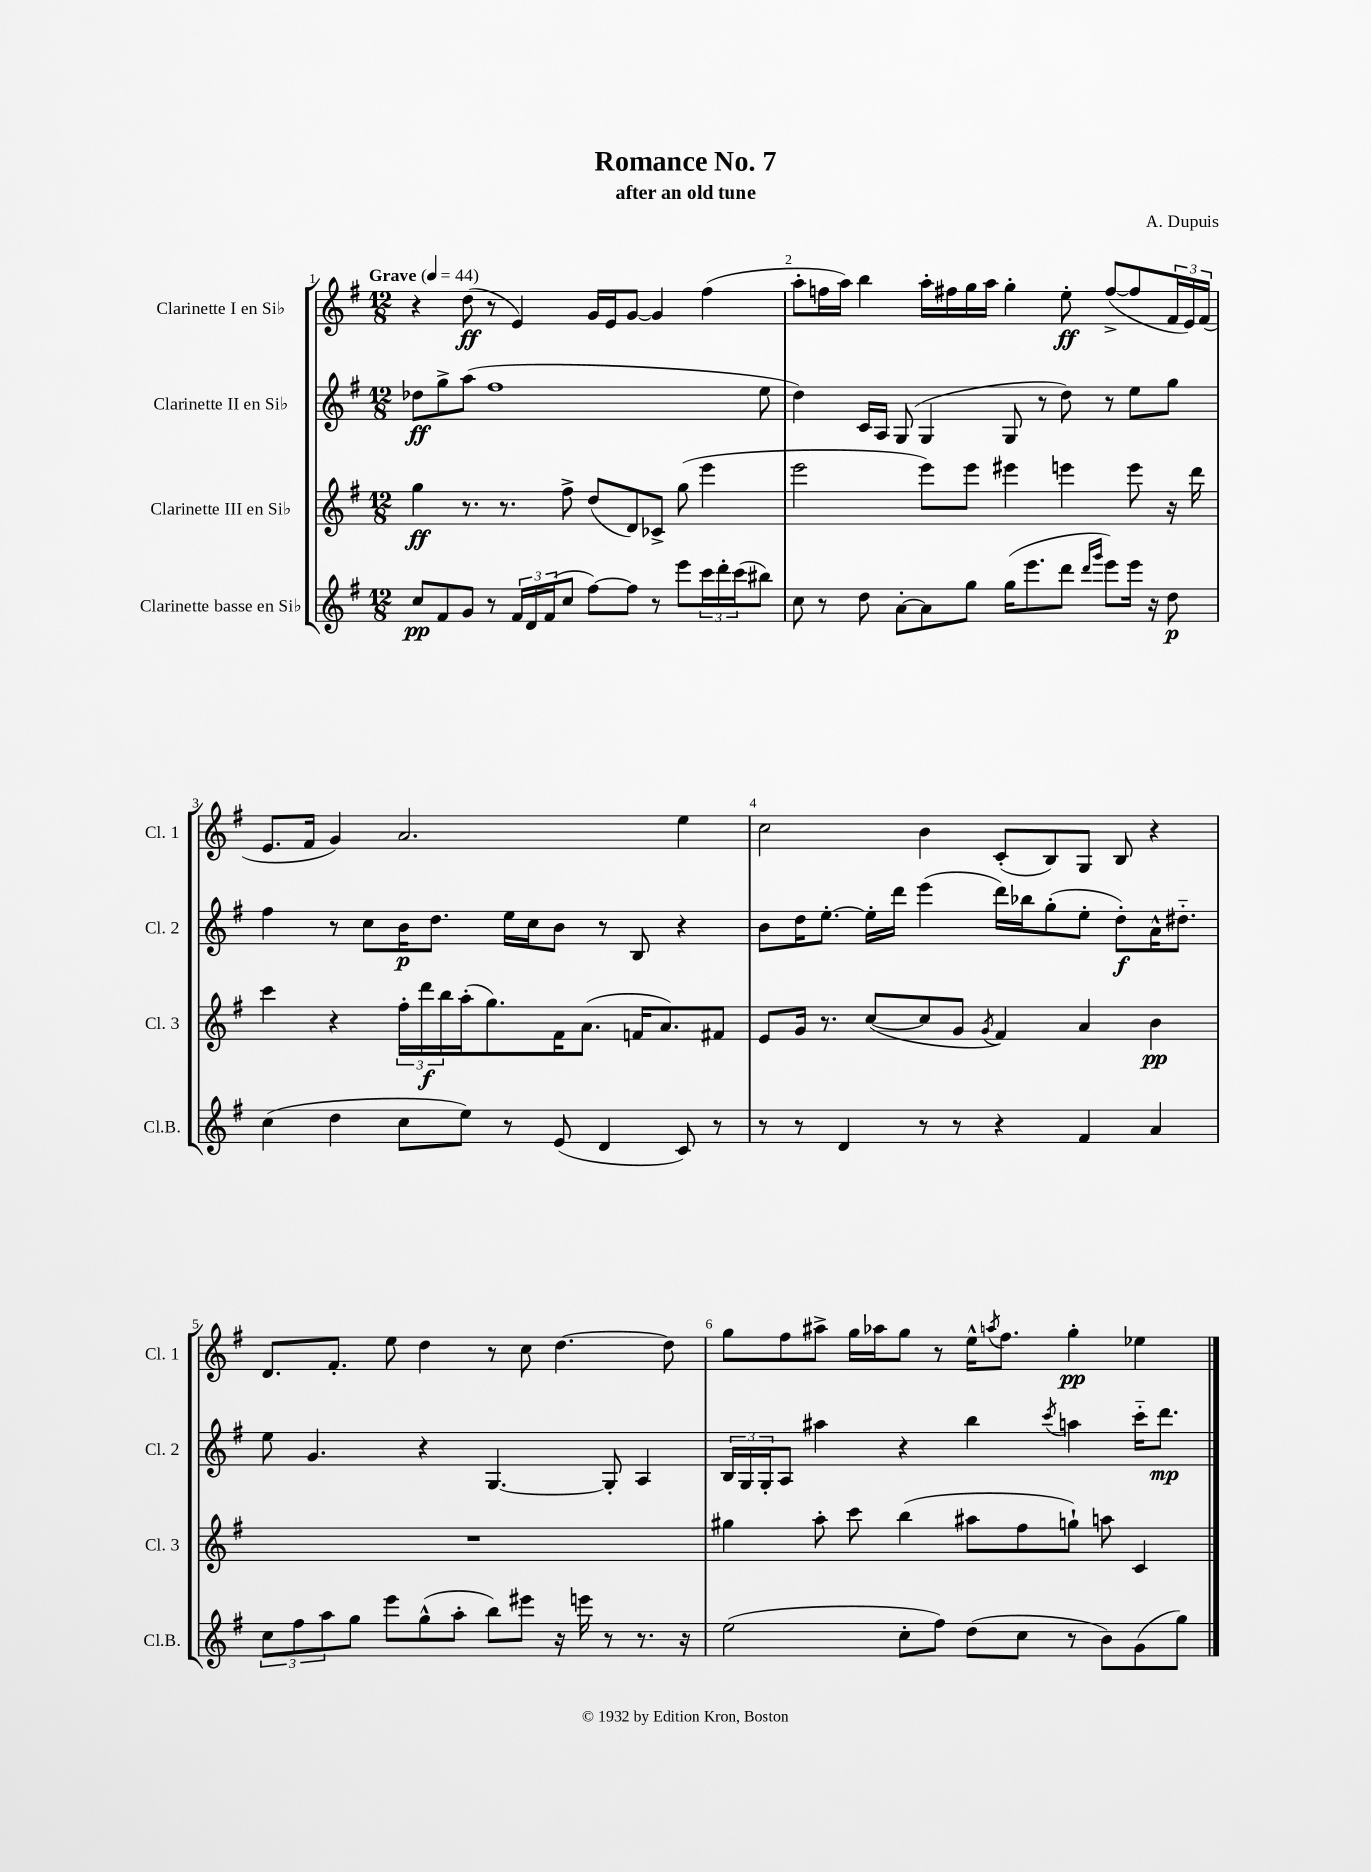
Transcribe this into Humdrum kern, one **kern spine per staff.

**kern	**kern	**kern	**kern
*staff4	*staff3	*staff2	*staff1
*clefG2	*clefG2	*clefG2	*clefG2
*k[f#]	*k[f#]	*k[f#]	*k[f#]
*M12/8	*M12/8	*M12/8	*M12/8
*MM44	*MM44	*MM44	*MM44
8cc	4gg	8dd-	4r
8f#	.	8gg^	.
8g	8.r	(8aa	(8dd
8r	.	1ff#	8r
.	8.r	.	.
24f#	.	.	4e)
24d	.	.	.
(24f#	.	.	.
8cc	8ff#^	.	.
[8ff#)	(8dd	.	16g
.	.	.	16e
8ff#]	8d)	.	[8g
8r	8c-^	.	4g]
8eee	(8gg	.	.
24ccc	4eee	.	(4ff#
24ddd'	.	.	.
(24ccc	.	.	.
8bb#)	.	8ee	.
=	=	=	=
8cc	2eee	4dd)	8aa'
8r	.	.	16ff
.	.	.	16aa)
8dd	.	16c	4bb
.	.	16A	.
[8a'	.	(8G	.
8a]	8eee)	4G	16aa'
.	.	.	16ff#
8gg	8eee	.	16gg
.	.	.	16aa
(16gg	4eee#	8G	4gg'
8.eee	.	.	.
.	.	8r	.
8ddd	4eee	8dd)	8ee'
16qqddd	.	.	.
16qqggg	.	.	.
8eee)	.	8r	([8ff#^
16eee	8eee	8ee	8ff#]
16r	.	.	.
8dd	16r	8gg	24f#
.	.	.	24e)
.	16ddd	.	.
.	.	.	(24f#
=	=	=	=
(4cc	4ccc	4ff#	8.e
.	.	.	16f#
4dd	4r	8r	4g)
.	.	8cc	.
8cc	24ff#'	16b	2.a
.	24ddd	.	.
.	.	8.dd	.
.	24bb	.	.
8ee)	(16aa'	.	.
.	8.gg)	.	.
8r	.	16ee	.
.	.	16cc	.
(8e	16f#	8b	.
.	(8.a	.	.
4d	.	8r	.
.	16f	8B	.
.	8.a)	.	.
8c)	.	4r	4ee
8r	8f#	.	.
=	=	=	=
8r	8e	8b	2cc
8r	16g	16dd	.
.	8.r	[8.ee'	.
4d	.	.	.
.	([8cc	16ee']	.
.	.	16ddd	.
8r	8cc]	(4eee	4b
8r	8g	.	.
.	8qg	.	.
4r	4f#)	16ddd)	(8c'
.	.	16bb-	.
.	.	(8gg'	8B)
4f#	4a	8ee'	8G
.	.	8dd')	8B
4a	4b	16a^^	4r
.	.	8.dd#'~	.
=	=	=	=
12cc	1.r	8ee	8.d
12ff#	.	.	.
.	.	4.g	.
12aa	.	.	.
.	.	.	8.f#'
8gg	.	.	.
8eee	.	.	8ee
(8gg^^	.	4r	4dd
8aa'	.	.	.
8bb)	.	[4.G	8r
8eee#	.	.	8cc
16r	.	.	[4.dd
16eee	.	.	.
8r	.	8G']	.
8.r	.	4A	.
.	.	.	8dd]
16r	.	.	.
=	=	=	=
(2ee	4gg#	24B	8gg
.	.	24G	.
.	.	24G'	.
.	.	8A	8ff#
.	8aa'	4aa#	8aa#^
.	8ccc	.	16gg
.	.	.	16aa-
8cc'	(4bb	4r	8gg
8ff#)	.	.	8r
(8dd	8aa#	4bb	16ee^^
.	.	.	8qaa
.	.	.	8.ff#
8cc	8ff#	.	.
.	.	8qccc	.
8r	8gg`)	4aa	4gg'
8b)	8aa	.	.
(8g	4c	16ccc'~	4ee-
.	.	8.ddd	.
8gg)	.	.	.
==	==	==	==
*-	*-	*-	*-
